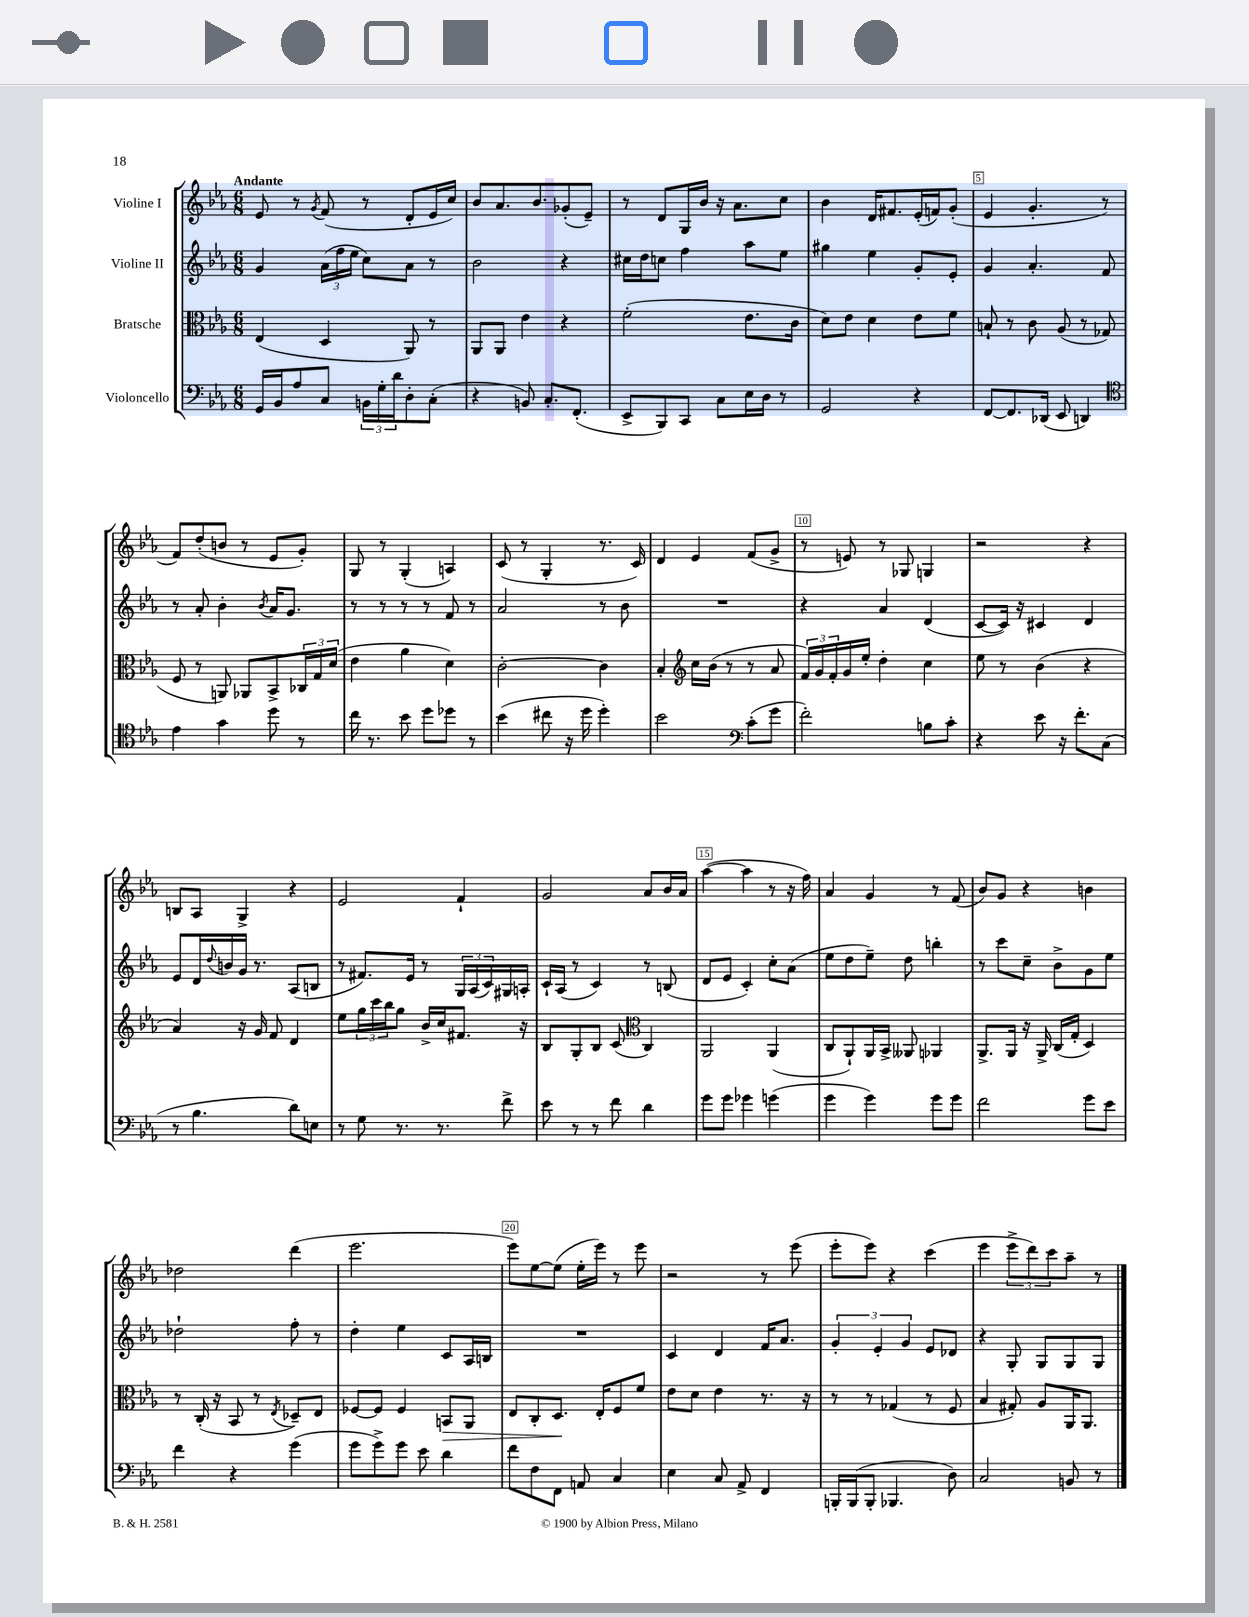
<<
\new StaffGroup <<
\new Staff = "s0" \with { instrumentName = "Violine I" } {
    \clef treble \key ees \major \numericTimeSignature \time 6/8 \tempo "Andante"
    ees'8 r8 \acciaccatura { g'8 } f'8( r8 d'8-. ees'16 c''16) |
    bes'8 aes'8. bes'8. ges'8-.( ees'8--) |
    r8 d'8 g16 bes'16 r16 aes'8. c''8 |
    bes'4 d'16 fis'8. ees'16-.( f'16) g'8-.( |
    ees'4 g'4.-. r8 |
    f'8) d''8-.( b'8 r8 ees'8 g'8-.) |
    g8 r8 g4-.( a4) |
    c'8( r8 g4-. r8. c'16) |
    d'4 ees'4 f'8( g'8-> |
    r8 e'8) r8 ges8 g4 |
    r2 r4 |
    b8 aes8 g4-> r4 |
    ees'2 f'4-! |
    g'2 aes'8 bes'16 aes'16 |
    aes''4~( aes''4 r8 r16 f''16) |
    aes'4 g'4 r8 f'8( |
    bes'8) g'8 r4 b'4 |
    des''2 d'''4( |
    ees'''2. |
    ees'''8) ees''8~ ees''8( ees''16-. ees'''16) r8 ees'''8 |
    r2 r8 ees'''8( |
    ees'''8-. ees'''8) r4 c'''4( |
    ees'''4 \tuplet 3/2 { ees'''8-> d'''8) c'''8 } aes''8-- r8 \bar "|." |
}
\new Staff = "s1" \with { instrumentName = "Violine II" } {
    \clef treble \key ees \major \numericTimeSignature \time 6/8
    g'4 \tuplet 3/2 { aes'16( f''16 ees''16 } c''8) aes'8 r8 |
    bes'2 r4 |
    cis''16 d''16 c''8 f''4 aes''8 ees''8 |
    gis''4 ees''4 g'8-. ees'8-. |
    g'4 aes'4.-. f'8 |
    r8 aes'8-. bes'4-. \acciaccatura { bes'8 } aes'16 g'8. |
    r8 r8 r8 r8 f'8 r8 |
    aes'2 r8 bes'8 |
    R2. |
    r4 aes'4 d'4( |
    c'8~ c'16) r16 cis'4 d'4 |
    ees'8 d'16 \appoggiatura { d''8 } b'16 g'16 r8. aes8( b8 |
    r8 fis'8.) ees'16 r8 \tuplet 3/2 { g16 aes16( c'16) } gis16 a16-. |
    c'16-! aes16( r8 c'4) r8 b8( |
    d'8 ees'8 c'4-.) c''8-. aes'8( |
    ees''8 d''8 ees''8--) d''8 b''4-. |
    r8 c'''8 c''8-- bes'8-> g'8 ees''8 |
    des''2-! f''8-. r8 |
    d''4-. ees''4 c'8 aes16 b16 |
    R2. |
    c'4 d'4 f'16 aes'8. |
    \tuplet 3/2 { g'4-. ees'4-. g'4 } ees'8 des'8 |
    r4 g8-. g8 g8 g8 \bar "|." |
}
\new Staff = "s2" \with { instrumentName = "Bratsche" } {
    \clef alto \key ees \major \numericTimeSignature \time 6/8
    ees4( d4 aes,8) r8 |
    aes,8 aes,8 ees'4 r4 |
    f'2-.( ees'8. c'16 |
    d'8) ees'8 d'4 ees'8 f'8 |
    b8-! r8 c'8 aes8( r8 ges8 |
    f8 r8 a,8) aes,8 bes,8-> \tuplet 3/2 { ces16 g16 d'16( } |
    ees'4 aes'4 d'4) |
    c'2~-. c'4 |
    bes4-. \clef treble c''16 bes'16( r8 r8 aes'8 |
    \tuplet 3/2 { f'16) g'16 f'16-. } g'16 ees''16-. d''4-. c''4 |
    ees''8 r8 bes'4( r4 |
    aes'4) r16 g'16 f'8 d'4 |
    ees''8 \tuplet 3/2 { g''16 c'''16 bes''16 } g''8 bes'16-> c''16 fis'8. r16 |
    bes8 g8-. bes8 c'8( \clef alto c4) |
    aes,2 aes,4( |
    c8 aes,8-!) aes,16 bes,16-> aeses,8 aes,4 |
    aes,8.-> aes,16 r16 aes,16-> c16( g16-. d4) |
    r8 c16-.( r16 bes,8 r8 \acciaccatura { ees8 } des8--) ees8 |
    fes8~ fes8 fes4 b,8\> aes,8 |
    ees8 c8-. d8.\! ees16-. f8 f'8 |
    ees'8 d'8 ees'4 r8. r16 |
    r8 r8 ges4( r8 f8 |
    bes4 gis8-.) aes8 aes,16 aes,8. \bar "|." |
}
\new Staff = "s3" \with { instrumentName = "Violoncello" } {
    \clef bass \key ees \major \numericTimeSignature \time 6/8
    g,16 bes,16 aes8 c8 \tuplet 3/2 { b,16 g16-. d'16 } d8-. c8-.( |
    r4 b,8) c8.-. f,8.-.( |
    ees,8-> bes,,8) c,8 c8 ees16 d16 r8 |
    g,2 r4 |
    f,8~ f,8. des,16( ees,8 d,4) |
    \clef tenor ees'4 g'4 d''8 r8 |
    c''16 r8. bes'8 d''8 des''8 r8 |
    bes'4( cis''8 r16 d''16 d''4-.) |
    bes'2 \clef bass c'8-.( g'8 |
    f'2-.) b8 c'8-. |
    r4 ees'8 r16 f'8.-. c8( |
    r8 bes4. d'8) e8 |
    r8 g8 r8. r8. f'8-> |
    ees'8 r8 r8 f'8 d'4 |
    g'8 g'8 ges'4 g'4( |
    g'4 g'4) g'8 g'8 |
    f'2 g'8 ees'8 |
    f'4 r4 g'4( |
    g'8 g'8->) g'8 ees'8 d'4 |
    f'8 f8 f,8 a,8 c4 |
    ees4 c8 aes,8-> f,4 |
    b,,16-. b,,16( b,,8-. bes,,4. d8) |
    c2 b,8 r8 \bar "|." |
}
>>
>>
\layout { \context { \Score \override BarNumber.break-visibility = ##(#f #t #t) barNumberVisibility = #(every-nth-bar-number-visible 5) \override BarNumber.stencil = #(make-stencil-boxer 0.1 0.3 ly:text-interface::print) } }
